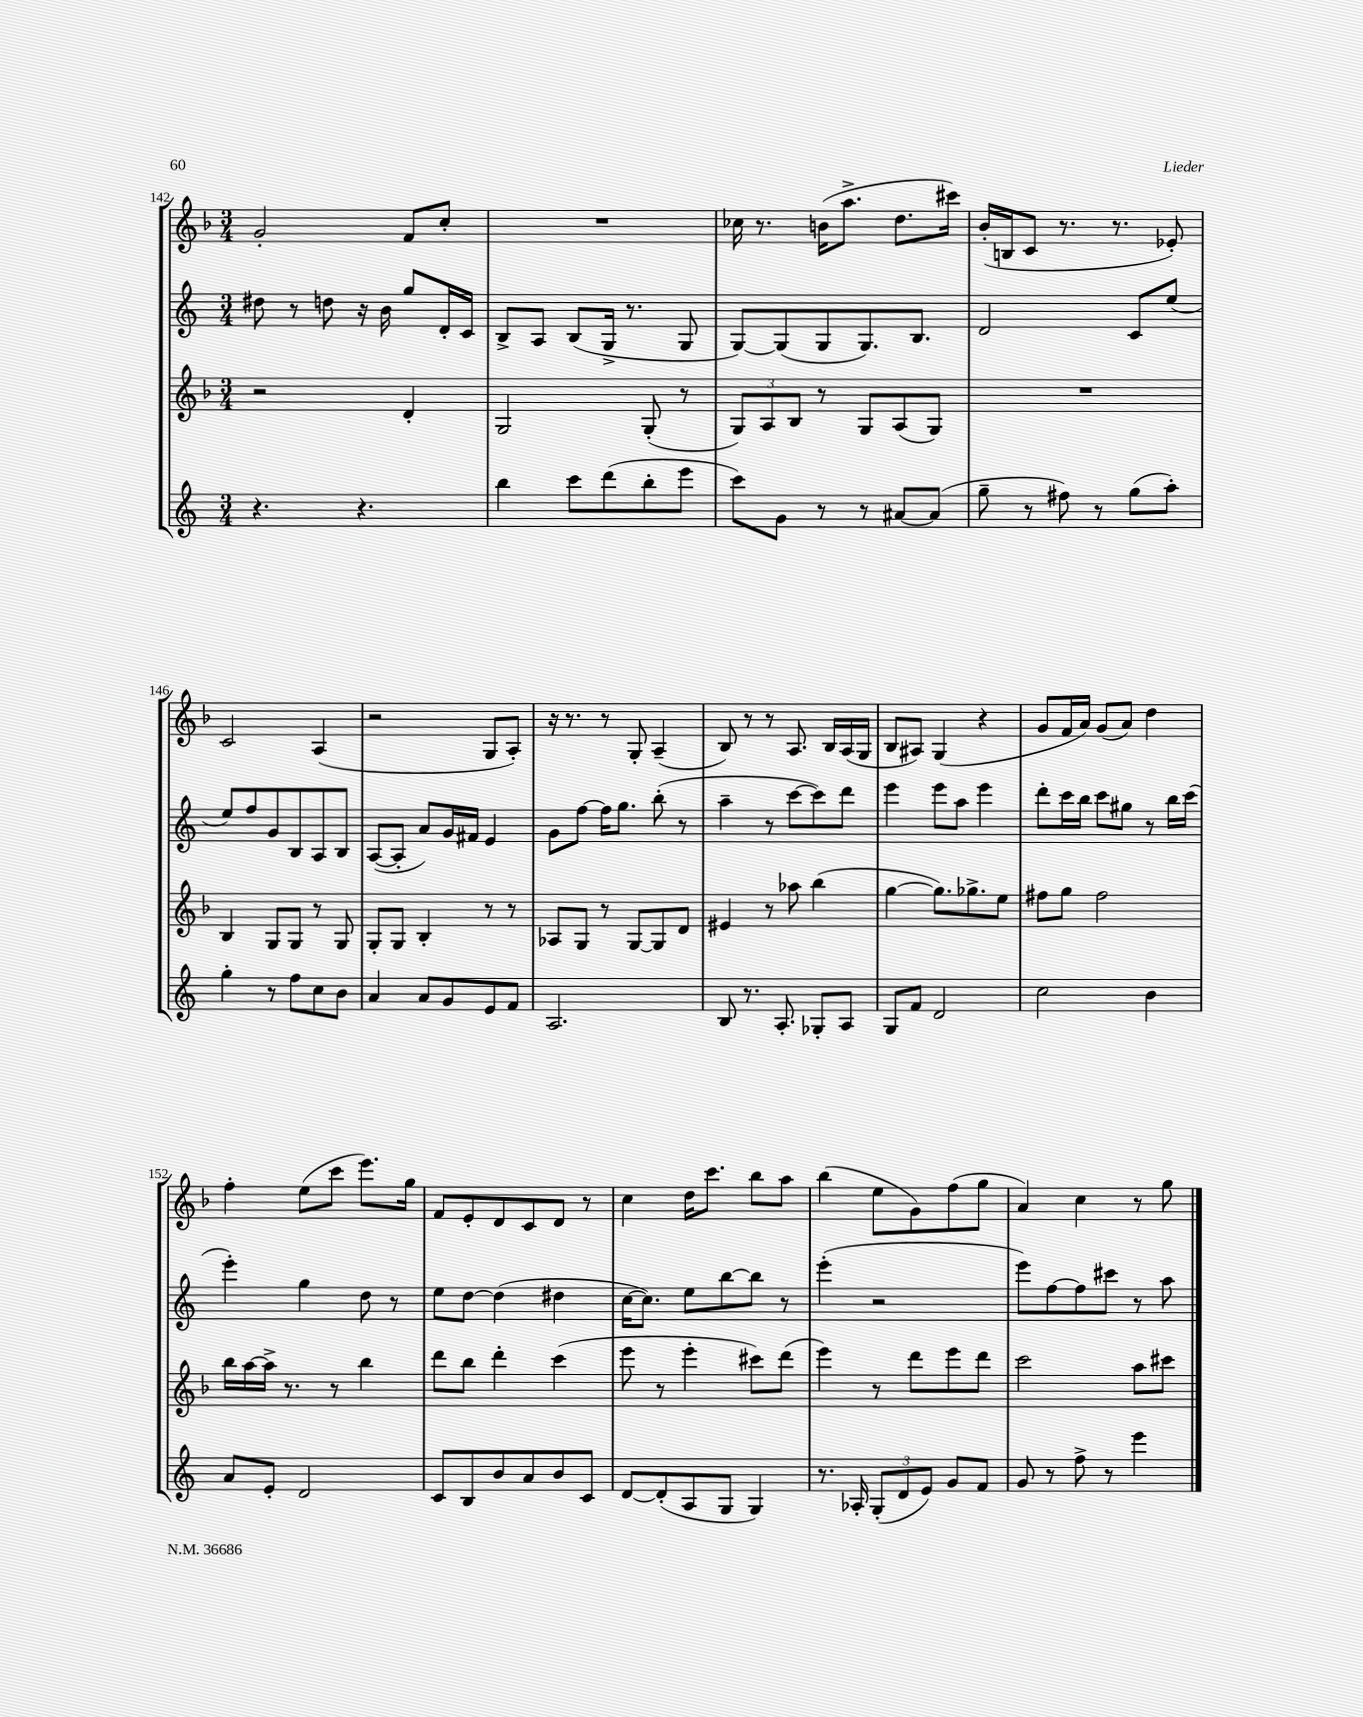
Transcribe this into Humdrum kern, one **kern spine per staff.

**kern	**kern	**kern	**kern
*staff4	*staff3	*staff2	*staff1
*clefG2	*clefG2	*clefG2	*clefG2
*k[]	*k[b-]	*k[]	*k[b-]
*M3/4	*M3/4	*M3/4	*M3/4
4.r	2r	8dd#	2g'
.	.	8r	.
.	.	8dd	.
4.r	.	16r	.
.	.	16b	.
.	4d'	8gg	8f
.	.	16d'	8cc'
.	.	16c	.
=	=	=	=
4bb	2G	8B^	2.r
.	.	8A	.
8ccc	.	(8B	.
(8ddd	.	16G^	.
.	.	8.r	.
8bb'	(8G'	.	.
8eee	8r	8G	.
=	=	=	=
8ccc)	12G)	[8G)	16cc-
.	.	.	8.r
.	12A	.	.
8g	.	(8G]	.
.	12B-	.	.
8r	8r	8G	(16b
.	.	.	8.aa^
8r	8G	8.G)	.
[8a#	(8A	.	8.dd
.	.	8.B	.
(8a#]	8G)	.	.
.	.	.	16ccc#)
=	=	=	=
8gg~	2.r	2d	(16b-'
.	.	.	16B
8r	.	.	8c
8ff#)	.	.	8.r
8r	.	.	.
.	.	.	8.r
(8gg	.	8c	.
8aa')	.	(8ee	8e-')
=	=	=	=
4gg'	4B-	8ee)	2c
.	.	8ff	.
8r	8G	8g	.
8ff	8G	8B	.
8cc	8r	8A	(4A
8b	8G	8B	.
=	=	=	=
4a	8G'	([8A	2r
.	8G	8A']	.
8a	4B-'	8a)	.
8g	.	16g	.
.	.	16f#	.
8e	8r	4e	8G
8f	8r	.	8A')
=	=	=	=
2.A	8A-	8g	16r
.	.	.	8.r
.	8G	[8ff	.
.	8r	16ff]	8r
.	.	8.gg	.
.	[8G	.	8G'
.	8G]	(8bb'	(4A~
.	8d	8r	.
=	=	=	=
8B	4e#	4aa~	8B-)
8.r	.	.	8r
.	8r	8r	8r
8.A'	.	.	.
.	8aa-	[8ccc	8.A
8G-'	(4bb-	8ccc])	.
.	.	.	16B-
8A	.	8ddd	(16A
.	.	.	16G
=	=	=	=
8G	[4gg	4eee	8B-
8f	.	.	8A#)
2d	8.gg])	8eee	(4G
.	.	8aa	.
.	8.gg-^	.	.
.	.	4eee	4r
.	8ee	.	.
=	=	=	=
2cc	8ff#	8ddd'	8g
.	8gg	16ccc	16f
.	.	16bb	16a)
.	2ff#	8ccc	(8g
.	.	8gg#	8a)
4b	.	8r	4dd
.	.	16bb	.
.	.	(16ccc	.
=	=	=	=
8a	16bb-	4eee')	4ff'
.	[16aa	.	.
8e'	16aa^]	.	.
.	8.r	.	.
2d	.	4gg	(8ee
.	8r	.	8ccc
.	4bb-	8dd	8.eee)
.	.	8r	.
.	.	.	16gg
=	=	=	=
8c	8ddd	8ee	8f
8B	8bb-	[8dd	8e'
8b	4ddd'	(4dd]	8d
8a	.	.	8c
8b	(4ccc	4dd#	8d
8c	.	.	8r
=	=	=	=
[8d	8eee	[16cc	4cc
.	.	8.cc])	.
(8d']	8r	.	.
8A	4eee'	8ee	16dd
.	.	.	8.ccc
8G	.	[8bb	.
4G)	8ccc#)	8bb]	8bb-
.	(8ddd	8r	8aa
=	=	=	=
8.r	4eee)	(4eee'	(4bb-
16A-'	.	.	.
(12G'	8r	2r	8ee
12d	.	.	.
.	8ddd	.	8g)
12e)	.	.	.
8g	8eee	.	(8ff
8f	8ddd	.	8gg
=	=	=	=
8g	2ccc	8eee)	4a)
8r	.	[8ff	.
8ff^	.	8ff]	4cc
8r	.	8ccc#	.
4eee	8aa	8r	8r
.	8ccc#	8aa	8gg
==	==	==	==
*-	*-	*-	*-
